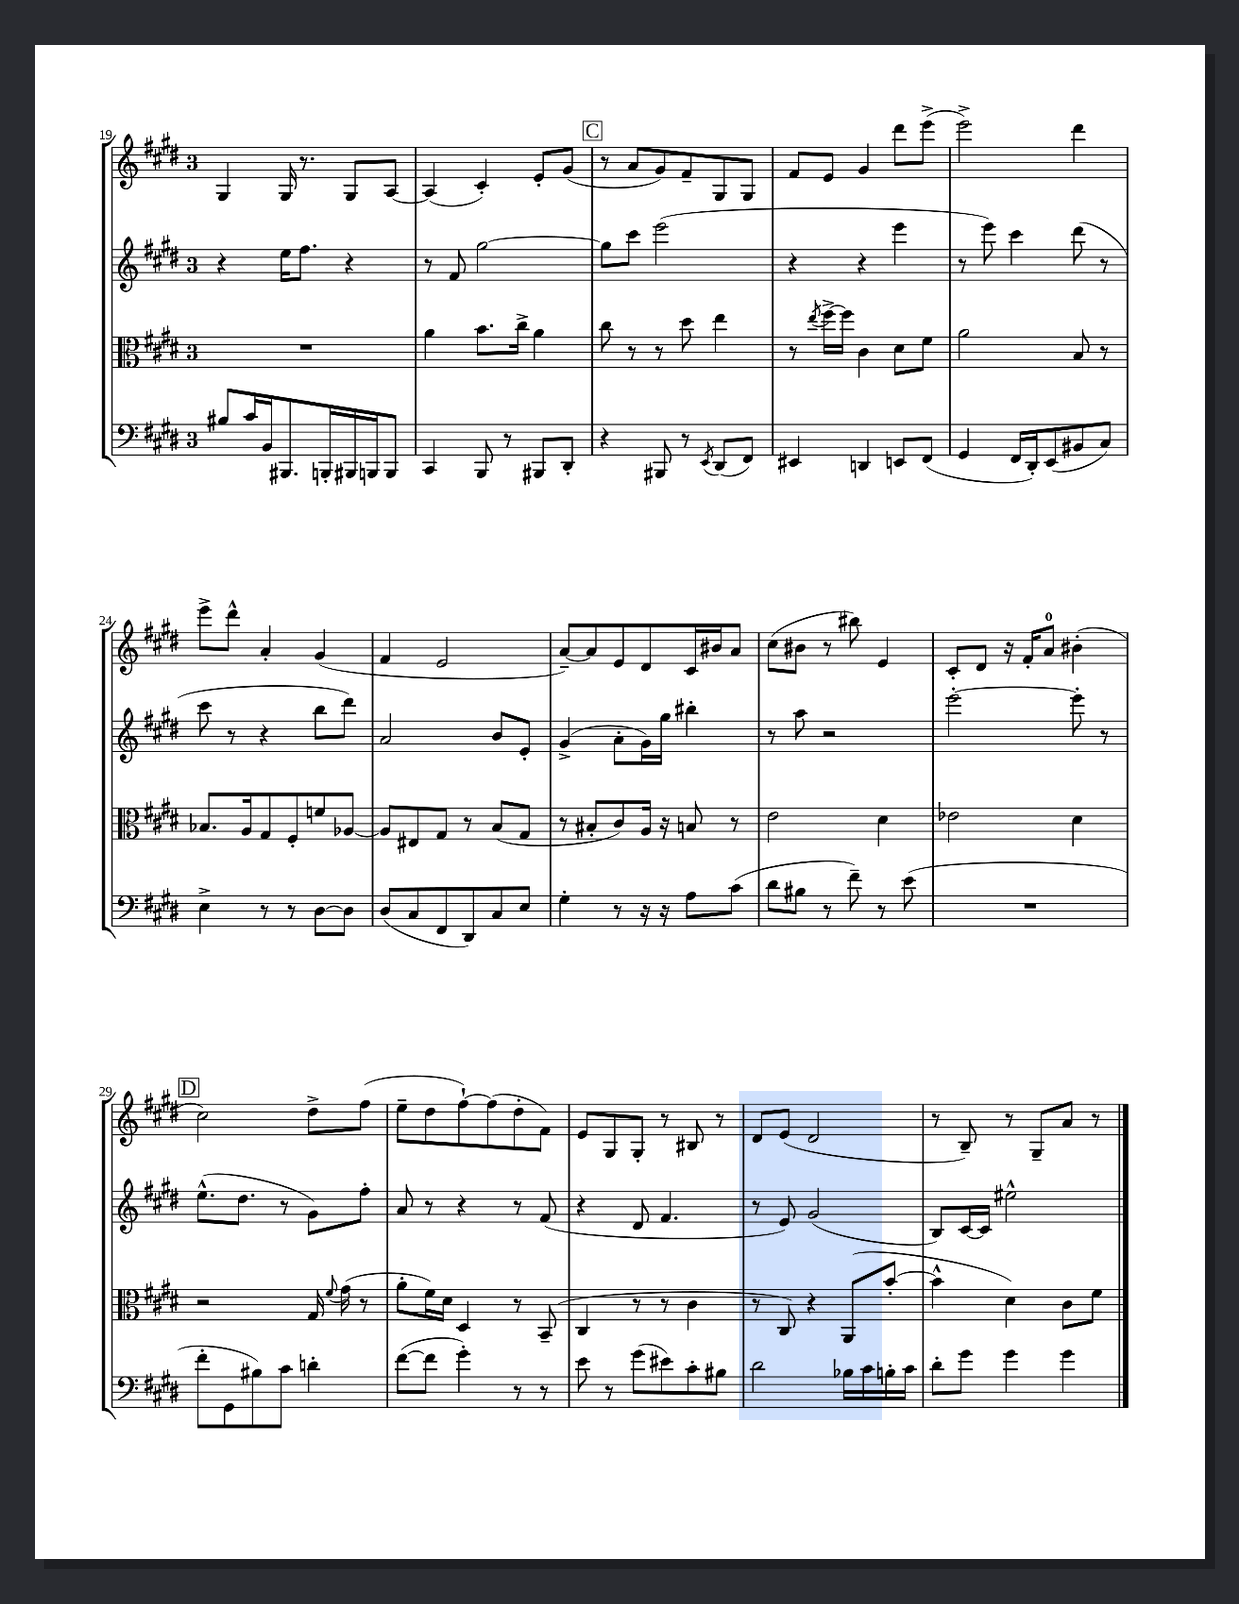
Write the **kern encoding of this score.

**kern	**kern	**kern	**kern
*staff4	*staff3	*staff2	*staff1
*clefF4	*clefC3	*clefG2	*clefG2
*k[f#c#g#d#]	*k[f#c#g#d#]	*k[f#c#g#d#]	*k[f#c#g#d#]
*M3/4	*M3/4	*M3/4	*M3/4
8B#/L	2.r	4r	4G#/
16c#/L	.	.	.
16BB/J	.	.	.
8.BBB#/	.	16ee\LK	16G#/
.	.	8.ff#\J	8.r
16BBB'/L	.	.	.
16BBB#/	.	4r	8G#/L
16BBB/J	.	.	.
8BBB/J	.	.	[8A/J
=	=	=	=
4CC#/	4a\	8r	(4A/]
.	.	8f#/	.
8BBB/	8.b\L	[2gg#\	4c#'/)
8r	.	.	.
.	16cc#^\Jk	.	.
8BBB#/L	4a\	.	8e'/L
8DD#'/J	.	.	(8g#/J
=	=	=	=
4r	8cc#\	8gg#\]L	8r
.	8r	8ccc#\J	8a/L
8BBB#/	8r	(2eee\	8g#/)
8r	8dd#\	.	8f#~/
8qEE/	.	.	.
(8DD#/L	4ee\	.	8G#/
8FF#/J)	.	.	8G#/J
=	=	=	=
4EE#/	8r	4r	8f#/L
.	8qee/	.	.
.	[16ff#^\LL	.	8e/J
.	16ff#\]JJ	.	.
4DD/	4c#\	4r	4g#/
8EE/L	8d#\L	4eee\	8ddd#\L
(8FF#/J	8f#\J	.	(8eee^\J
=	=	=	=
4GG#/	2a\	8r	2eee^\)
.	.	8eee\)	.
16FF#/LL	.	4ccc#\	.
16DD#'/J)	.	.	.
(8EE/	.	.	.
8BB#/	8B/	(8ddd#\	4ddd#\
8C#/J)	8r	8r	.
=	=	=	=
4E^\	8.B-/L	8ccc#\	8eee^\L
.	.	8r	8ddd#^^\J
.	16A/k	.	.
8r	8G#/	4r	4a'/
8r	8F#'/	.	.
[8D#\L	8f/	8bb\L	(4g#/
8D#\]J	[8A-/J	8ddd#\J)	.
=	=	=	=
(8D#/L	8A-/]L	2a/	4f#/
8C#/	8E#/	.	.
8FF#/	8G#/J	.	2e/
8DD#/)	8r	.	.
8C#/	(8B/L	8b/L	.
8E/J	8G#/J	8e'/J	.
=	=	=	=
4G#'\	8r	(4g#^/	[8a~/L)
.	8B#'/L	.	8a/]
8r	8c#/)	8a'\L	8e/
16r	16A/Jk	16g#\L)	8d#/
16r	16r	16gg#\JJ	.
8A\L	8B/	4bb#'\	16c#/L
.	.	.	16b#/J
(8c#\J	8r	.	8a/J
=	=	=	=
8d#\L	2e\	8r	(8cc#\L
8B#\J	.	8aa\	8b#\J
8r	.	2r	8r
8f#~\)	.	.	8bb#\)
8r	4d#\	.	4e/
(8e\	.	.	.
=	=	=	=
2.r	2e-\	[2eee'\	8c#'/L
.	.	.	8d#/J
.	.	.	16r
.	.	.	16f#'/LK
.	.	.	8a/J
.	4d#\	8eee'\]	(4b#'\
.	.	8r	.
=	=	=	=
8f#'\L	2r	(8.ee^^\L	2cc#\)
8GG#\	.	.	.
.	.	8.dd#\J	.
8B#\)	.	.	.
8c#\J	.	8r	.
4d'\	16G#/	8g#\L)	8dd#^\L
.	8qqf#/	.	.
.	(16g#\	.	.
.	8r	8ff#'\J	(8ff#\J
=	=	=	=
([8f#\L	8a'\L	8a/	8ee~\L
8f#\]J	16f#\L)	8r	8dd#\
.	16d#\JJ	.	.
4g#'\)	4D#/	4r	[8ff#`\)
.	.	.	(8ff#\]
8r	8r	8r	8dd#'\
8r	(8BB~/	(8f#/	8f#\J)
=	=	=	=
8e\	4C#/	4r	8e/L
8r	.	.	8G#/
(8g#\L	8r	8d#/	8G#'/J
8e#\)	8r	4.f#/	8r
8c#'\	4c#\	.	8B#/
8B#\J	.	.	8r
=	=	=	=
2d#\	8r	8r	8d#/L
.	8C#/)	8e/)	(8e/J
.	4r	(2g#/	2d#/
16B-\LL	(8AA/L	.	.
16c#\	.	.	.
16B'\	[8b'/J	.	.
16c#\JJ	.	.	.
=	=	=	=
8d#'\L	4b^^\]	8B/L)	8r
8g#\J	.	[16c#/L	8B~/)
.	.	16c#/]JJ	.
4g#\	4d#\)	2ee#^^\	8r
.	.	.	8G#~/L
4g#\	8c#\L	.	8a/J
.	8f#\J	.	8r
==	==	==	==
*-	*-	*-	*-
